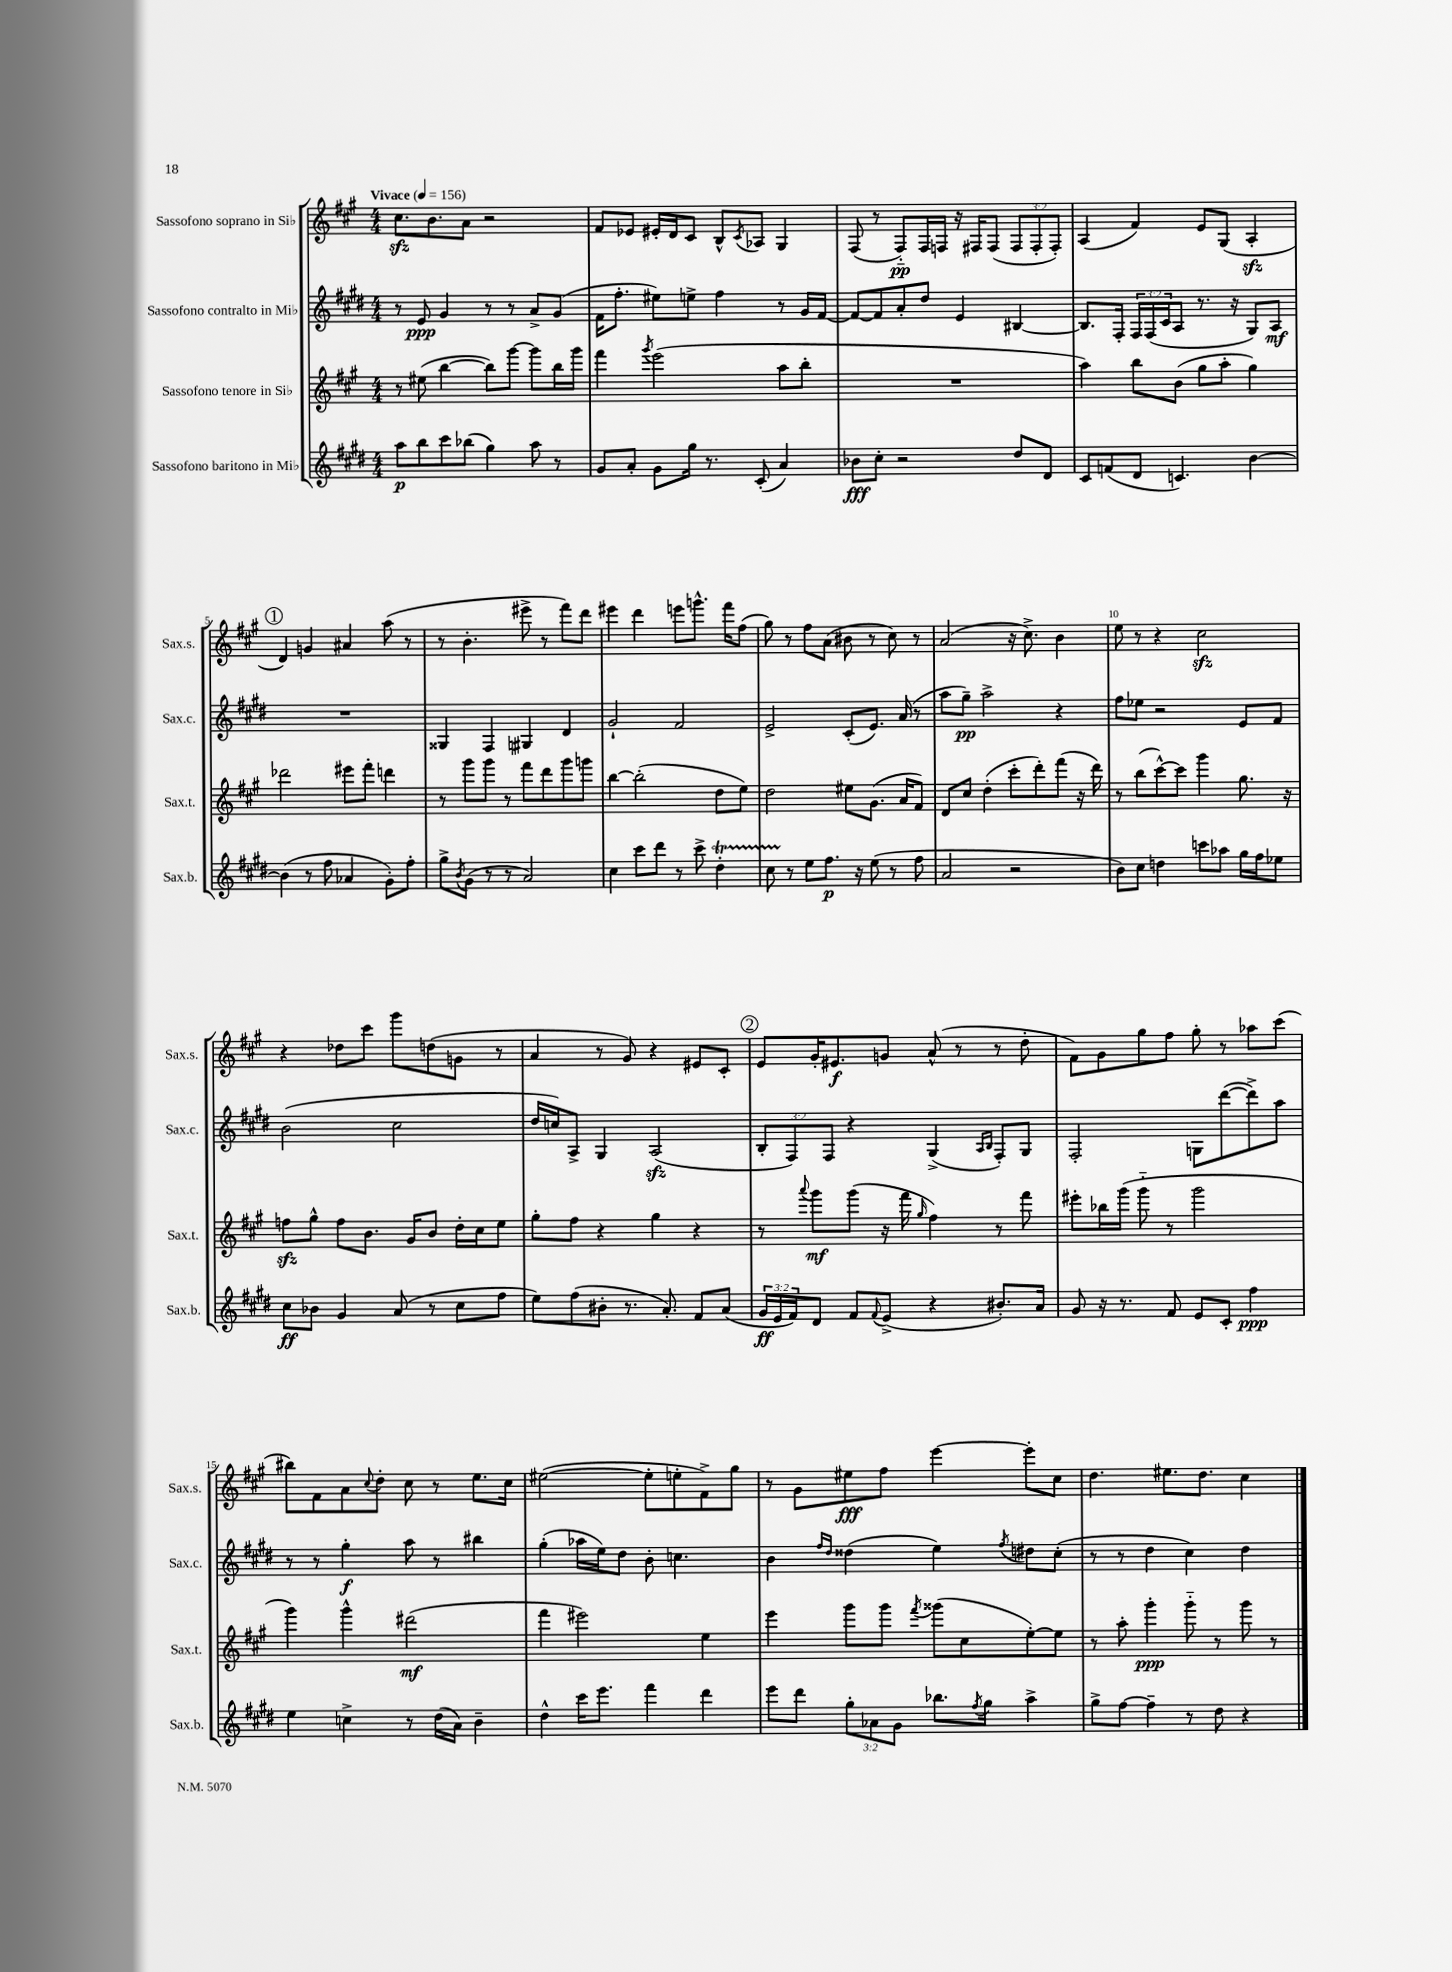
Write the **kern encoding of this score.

**kern	**dynam	**kern	**dynam	**kern	**dynam	**kern	**dynam
*part4	*part4	*part3	*part3	*part2	*part2	*part1	*part1
*staff4	*staff4	*staff3	*staff3	*staff2	*staff2	*staff1	*staff1
*I"Sassofono baritono in Mi♭	*	*I"Sassofono tenore in Si♭	*	*I"Sassofono contralto in Mi♭	*	*I"Sassofono soprano in Si♭	*
*I'Sax.b.	*	*I'Sax.t.	*	*I'Sax.c.	*	*I'Sax.s.	*
*clefG2	*	*clefG2	*	*clefG2	*	*clefG2	*
*k[f#c#g#d#]	*	*k[f#c#g#]	*	*k[f#c#g#d#]	*	*k[f#c#g#]	*
*M4/4	*	*M4/4	*	*M4/4	*	*M4/4	*
*MM156	*	*MM156	*	*MM156	*	*MM156	*
=1	=1	=1	=1	=1	=1	=1	=1
!	!	!	!	!	!	!LO:TX:a:B:t=Vivace	!
8aa\L	p	8r	.	8r	.	8.cc#zz\L	.
8bb\	.	(8ee#X\	.	8e/	ppp	.	.
.	.	.	.	.	.	8.b\	.
8ccc#\	.	[4bb\	.	4g#/	.	.	.
(8bb-X\J	.	.	.	.	.	8a\J	.
4gg#\)	.	8bb\L])	.	8r	.	2r	.
.	.	[8ggg#\J	.	8r	.	.	.
8aa\	.	8ggg#\L]	.	8a^/L	.	.	.
8r	.	16bb\L	.	(8g#/J	.	.	.
.	.	16ggg#\JJ	.	.	.	.	.
=2	=2	=2	=2	=2	=2	=2	=2
8g#/L	.	4fff#\	.	16f#\KL	.	8f#/L	.
.	.	.	.	8.ff#'\J	.	.	.
8a'/J	.	.	.	.	.	8e-X/J	.
.	.	8qggg#/	.	.	.	.	.
8g#\L	.	(2eee\	.	8ee#X\L)	.	16e#X'/LL	.
.	.	.	.	.	.	16d/J	.
16gg#\Jk	.	.	.	8een^\J	.	8c#/J	.
8.r	.	.	.	.	.	.	.
.	.	.	.	4ff#\	.	8B^^/L	.
.	.	.	.	.	.	8qc#/	.
(8c#'/	.	.	.	.	.	8A-X/J	.
4a/)	.	8aa\L	.	8r	.	4G#/	.
.	.	8bb'\J	.	16g#/LL	.	.	.
.	.	.	.	[16f#/JJ	.	.	.
=3	=3	=3	=3	=3	=3	=3	=3
8b-X\L	fff	1r	.	8f#/L_	.	(8F#/	.
8cc#'\J	.	.	.	8f#/]	.	8r	.
2r	.	.	.	8a'/	.	8F#/L)	pp
.	.	.	.	8dd#/J	.	16F#/L	.
.	.	.	.	.	.	16Fn/JJ	.
.	.	.	.	4e/	.	16r	.
.	.	.	.	.	.	16F#X/KL	.
.	.	.	.	.	.	(8F#/J	.
8dd#/L	.	.	.	[4B#X/	.	12F#/L	.
.	.	.	.	.	.	12F#'/	.
8d#/J	.	.	.	.	.	.	.
.	.	.	.	.	.	12F#'/J)	.
=4	=4	=4	=4	=4	=4	=4	=4
8c#/L	.	4aa\)	.	8.B#/L]	.	(4A/	.
(8fn/	.	.	.	.	.	.	.
.	.	.	.	16F#'/Jk	.	.	.
8d#/J	.	8bb\L	.	24F#/LL	.	4f#/)	.
.	.	.	.	(24F#/	.	.	.
.	.	.	.	24c#/J	.	.	.
4.cn/)	.	(8b\J	.	8A/J	.	.	.
.	.	8gg#\L	.	8.r	.	8e/L	.
.	.	8aa'\J	.	.	.	(8G#/J	.
.	.	.	.	16r	.	.	.
[4b\	.	4gg#\)	.	8G#/L)	.	4Azz'/	.
.	.	.	.	8A/J	mf	.	.
!!LO:LB:g=z
!!LO:REH:place=s1:t=1
=5	=5	=5	=5	=5	=5	=5	=5
(4b\]	.	2ddd-X\	.	1r	.	4d/)	.
8r	.	.	.	.	.	4gn/	.
8ff#\	.	.	.	.	.	.	.
4a-X/	.	8eee#X\L	.	.	.	4a#X/	.
.	.	8fff#'\J	.	.	.	.	.
8g#'\L)	.	4dddn\	.	.	.	(8aa\	.
8ff#'\J	.	.	.	.	.	8r	.
=6	=6	=6	=6	=6	=6	=6	=6
8gg#^\L	.	8r	.	4G##X/	.	8r	.
8qb/	.	.	.	.	.	.	.
(8g#\J	.	8ggg#\L	.	.	.	4.b'\	.
8r	.	8ggg#\J	.	4F#/	.	.	.
8r	.	8r	.	.	.	.	.
2a/)	.	8fff#\L	.	4G#X/	.	8eee#X^\	.
.	.	8ddd\	.	.	.	8r	.
.	.	8ggg#\	.	4d#/	.	8fff#\L)	.
.	.	8gggn\J	.	.	.	8ddd\J	.
=7	=7	=7	=7	=7	=7	=7	=7
4cc#\	.	[4bb\	.	2g#`/	.	4eee#X\	.
8ccc#\L	.	(2bb'\]	.	.	.	4ddd\	.
8ddd#\J	.	.	.	.	.	.	.
8r	.	.	.	2f#/	.	8eeen\L	.
8ccc#^\	.	.	.	.	.	8.gggn^^\J	.
4dd#t'\	.	8dd\L	.	.	.	.	.
.	.	.	.	.	.	16fff#\KL	.
.	.	8ee\J)	.	.	.	(8ff#\J	.
=8	=8	=8	=8	=8	=8	=8	=8
8cc#TTT\	.	2dd\	.	2e^/	.	8gg#\)	.
8r	.	.	.	.	.	8r	.
8ee\L	.	.	.	.	.	8ff#\L	.
8.ff#\J	p	.	.	.	.	(8a\J	.
.	.	8ee#X\L	.	(8c#'/L	.	8b#X\	.
16r	.	.	.	.	.	.	.
(8ee\	.	(8.g#\J	.	8.e/J)	.	8r	.
8r	.	.	.	.	.	8cc#\)	.
.	.	16a/KL	.	(16a/	.	.	.
8ff#\	.	8f#/J)	.	8r	.	8r	.
=9	=9	=9	=9	=9	=9	=9	=9
2a/	.	8d/L	.	8aa\L	.	(2a/	.
.	.	8cc#/J	.	8gg#~\J)	pp	.	.
.	.	(4dd'\	.	2aa^\	.	.	.
2r	.	8ccc#'\L	.	.	.	16r	.
.	.	.	.	.	.	8.cc#^\)	.
.	.	8ddd'\)	.	.	.	.	.
.	.	(8fff#\J	.	4r	.	4b\	.
.	.	16r	.	.	.	.	.
.	.	16ddd\)	.	.	.	.	.
=10	=10	=10	=10	=10	=10	=10	=10
8b\L)	.	8r	.	8ff#\L	.	8ee\	.
8cc#\J	.	(8bb\L	.	8ee-X\J	.	8r	.
4ddn\	.	[8ccc#^^\)	.	2r	.	4r	.
.	.	8ccc#\J]	.	.	.	.	.
8cccn\L	.	4ggg#\	.	.	.	2cc#zz\	.
8aa-X\J	.	.	.	.	.	.	.
16gg#\LL	.	8.gg#\	.	8e/L	.	.	.
16ff#\J	.	.	.	.	.	.	.
8ee-X\J	.	.	.	8f#/J	.	.	.
.	.	16r	.	.	.	.	.
!!LO:LB:g=z
=11	=11	=11	=11	=11	=11	=11	=11
8cc#\L	ff	8ffnzz\L	.	(2b\	.	4r	.
8b-X\J	.	8gg#^^\J	.	.	.	.	.
4g#/	.	8ff\L	.	.	.	8dd-X\L	.
.	.	8.b\J	.	.	.	8ccc#\J	.
(8a/	.	.	.	2cc#\	.	8ggg#\L	.
.	.	16g#/KL	.	.	.	.	.
8r	.	8b/J	.	.	.	(8ddn\	.
8cc#\L	.	16dd'\LL	.	.	.	8gn\J	.
.	.	16cc#\J	.	.	.	.	.
8ff#\J	.	8ee\J	.	.	.	8r	.
=12	=12	=12	=12	=12	=12	=12	=12
8ee\L)	.	8gg#'\L	.	16dd#/LL	.	4a/	.
.	.	.	.	16ccn/J)	.	.	.
(8ff#\	.	8ff#\J	.	8A^/J	.	.	.
8b#X'\J	.	4r	.	4G#/	.	8r	.
8.r	.	.	.	.	.	8g#/)	.
.	.	4gg#\	.	(2Azz/	.	4r	.
8.a'/)	.	.	.	.	.	.	.
8f#/L	.	4r	.	.	.	8e#X/L	.
(8a/J	.	.	.	.	.	8c#'/J	.
!!LO:REH:place=s1:t=2
=13	=13	=13	=13	=13	=13	=13	=13
24g#/LL	ff	8r	.	12B'/L	.	8e/L	.
24e/	.	.	.	.	.	.	.
24f#/J)	.	.	.	12F#/)	.	.	.
.	.	8qqaaa/	.	.	.	.	.
8d#/J	.	8ggg#\L	mf	.	.	16g#'/K	.
.	.	.	.	12F#/J	.	.	.
.	.	.	.	.	.	8.e#X/	f
8f#/L	.	(8ggg#\J	.	4r	.	.	.
8qqf#/	.	.	.	.	.	.	.
(8e^/J	.	16r	.	.	.	8gn/J	.
.	.	16fff#\	.	.	.	.	.
.	.	16qqgg#/	.	.	.	.	.
4r	.	4ff#\)	.	(4G#^/	.	(8a^^/	.
.	.	.	.	.	.	8r	.
.	.	.	.	16qqA/LL	.	.	.
.	.	.	.	16qqB/JJ	.	.	.
8.b#X'/L)	.	8r	.	8F#'/L)	.	8r	.
.	.	8fff#\	.	8G#/J	.	8dd'\	.
16a/Jk	.	.	.	.	.	.	.
=14	=14	=14	=14	=14	=14	=14	=14
8g#/	.	8eee#X'\L	.	2F#'/	.	8f#\L)	.
16r	.	16bb-X\L	.	.	.	8g#\	.
8.r	.	(16ggg#\JJ	.	.	.	.	.
.	.	8ggg#\	.	.	.	8gg#\	.
8f#/	.	8r	.	.	.	8ff#\J	.
8e/L	.	2ggg#\	.	8Gn\L	.	8gg#'\	.
8c#'/J	.	.	.	([8ddd#\	.	8r	.
4ff#\	ppp	.	.	8ddd#^\])	.	8aa-X\L	.
.	.	.	.	8aa\J	.	(8ccc#\J	.
!!LO:LB:g=z
=15	=15	=15	=15	=15	=15	=15	=15
4ee\	.	4ggg#\)	.	8r	.	8bb#X\L)	.
.	.	.	.	8r	.	8f#\	.
4ccn^\	.	4ggg#^^\	.	4gg#'\	f	8a\	.
.	.	.	.	.	.	8qqcc#/	.
.	.	.	.	.	.	8dd'\J	.
8r	.	(2ddd#X\	mf	8aa\	.	8cc#\	.
(16dd#\LL	.	.	.	8r	.	8r	.
16a\JJ)	.	.	.	.	.	.	.
4b~\	.	.	.	4bb#X\	.	8.ee\L	.
.	.	.	.	.	.	16cc#\Jk	.
=16	=16	=16	=16	=16	=16	=16	=16
4dd#^^\	.	4fff#\	.	(4gg#'\	.	([2ee#X\	.
16ccc#\KL	.	2eee#X\)	.	16aa-X\LL	.	.	.
8.eee\J	.	.	.	16ee\J)	.	.	.
.	.	.	.	8dd#\J	.	.	.
4fff#\	.	.	.	8b'\	.	8ee#'\L]	.
.	.	.	.	4.ccn\	.	8een'\	.
4ddd#\	.	4ee\	.	.	.	8f#^\)	.
.	.	.	.	.	.	8gg#\J	.
=17	=17	=17	=17	=17	=17	=17	=17
8eee\L	.	4eee\	.	4b\	.	8r	.
8ddd#\J	.	.	.	.	.	8g#\L	.
.	.	.	.	16qqff#/LL	.	.	.
.	.	.	.	16qqdd#/JJ	.	.	.
12gg#'\L	.	8ggg#\L	.	(4dd##X\	.	8ee#X\	fff
12a-X\	.	.	.	.	.	.	.
.	.	8ggg#\J	.	.	.	8ff#\J	.
12g#\J	.	.	.	.	.	.	.
.	.	8qfff#/	.	.	.	.	.
8.bb-X\L	.	(8ggg##X\L	.	4ee\)	.	[4eee\	.
.	.	8cc#\	.	.	.	.	.
8qff#/	.	.	.	.	.	.	.
16gg#\Jk	.	.	.	.	.	.	.
.	.	.	.	8qff#/	.	.	.
4aa^\	.	[8ee'\)	.	8dd#X\L	.	8eee'\L]	.
.	.	8ee\J]	.	(8cc#'\J	.	8cc#\J	.
=18	=18	=18	=18	=18	=18	=18	=18
8gg#^\L	.	8r	.	8r	.	4.dd\	.
[8ff#\J	.	8aa'\	.	8r	.	.	.
4ff#~\]	.	4ggg#'\	ppp	4dd#\	.	.	.
.	.	.	.	.	.	8.ee#X\L	.
8r	.	8ggg#\	.	4cc#\)	.	.	.
.	.	.	.	.	.	8.dd\J	.
8dd#\	.	8r	.	.	.	.	.
4r	.	8ggg#\	.	4dd#\	.	4cc#\	.
.	.	8r	.	.	.	.	.
==	==	==	==	==	==	==	==
*-	*-	*-	*-	*-	*-	*-	*-
